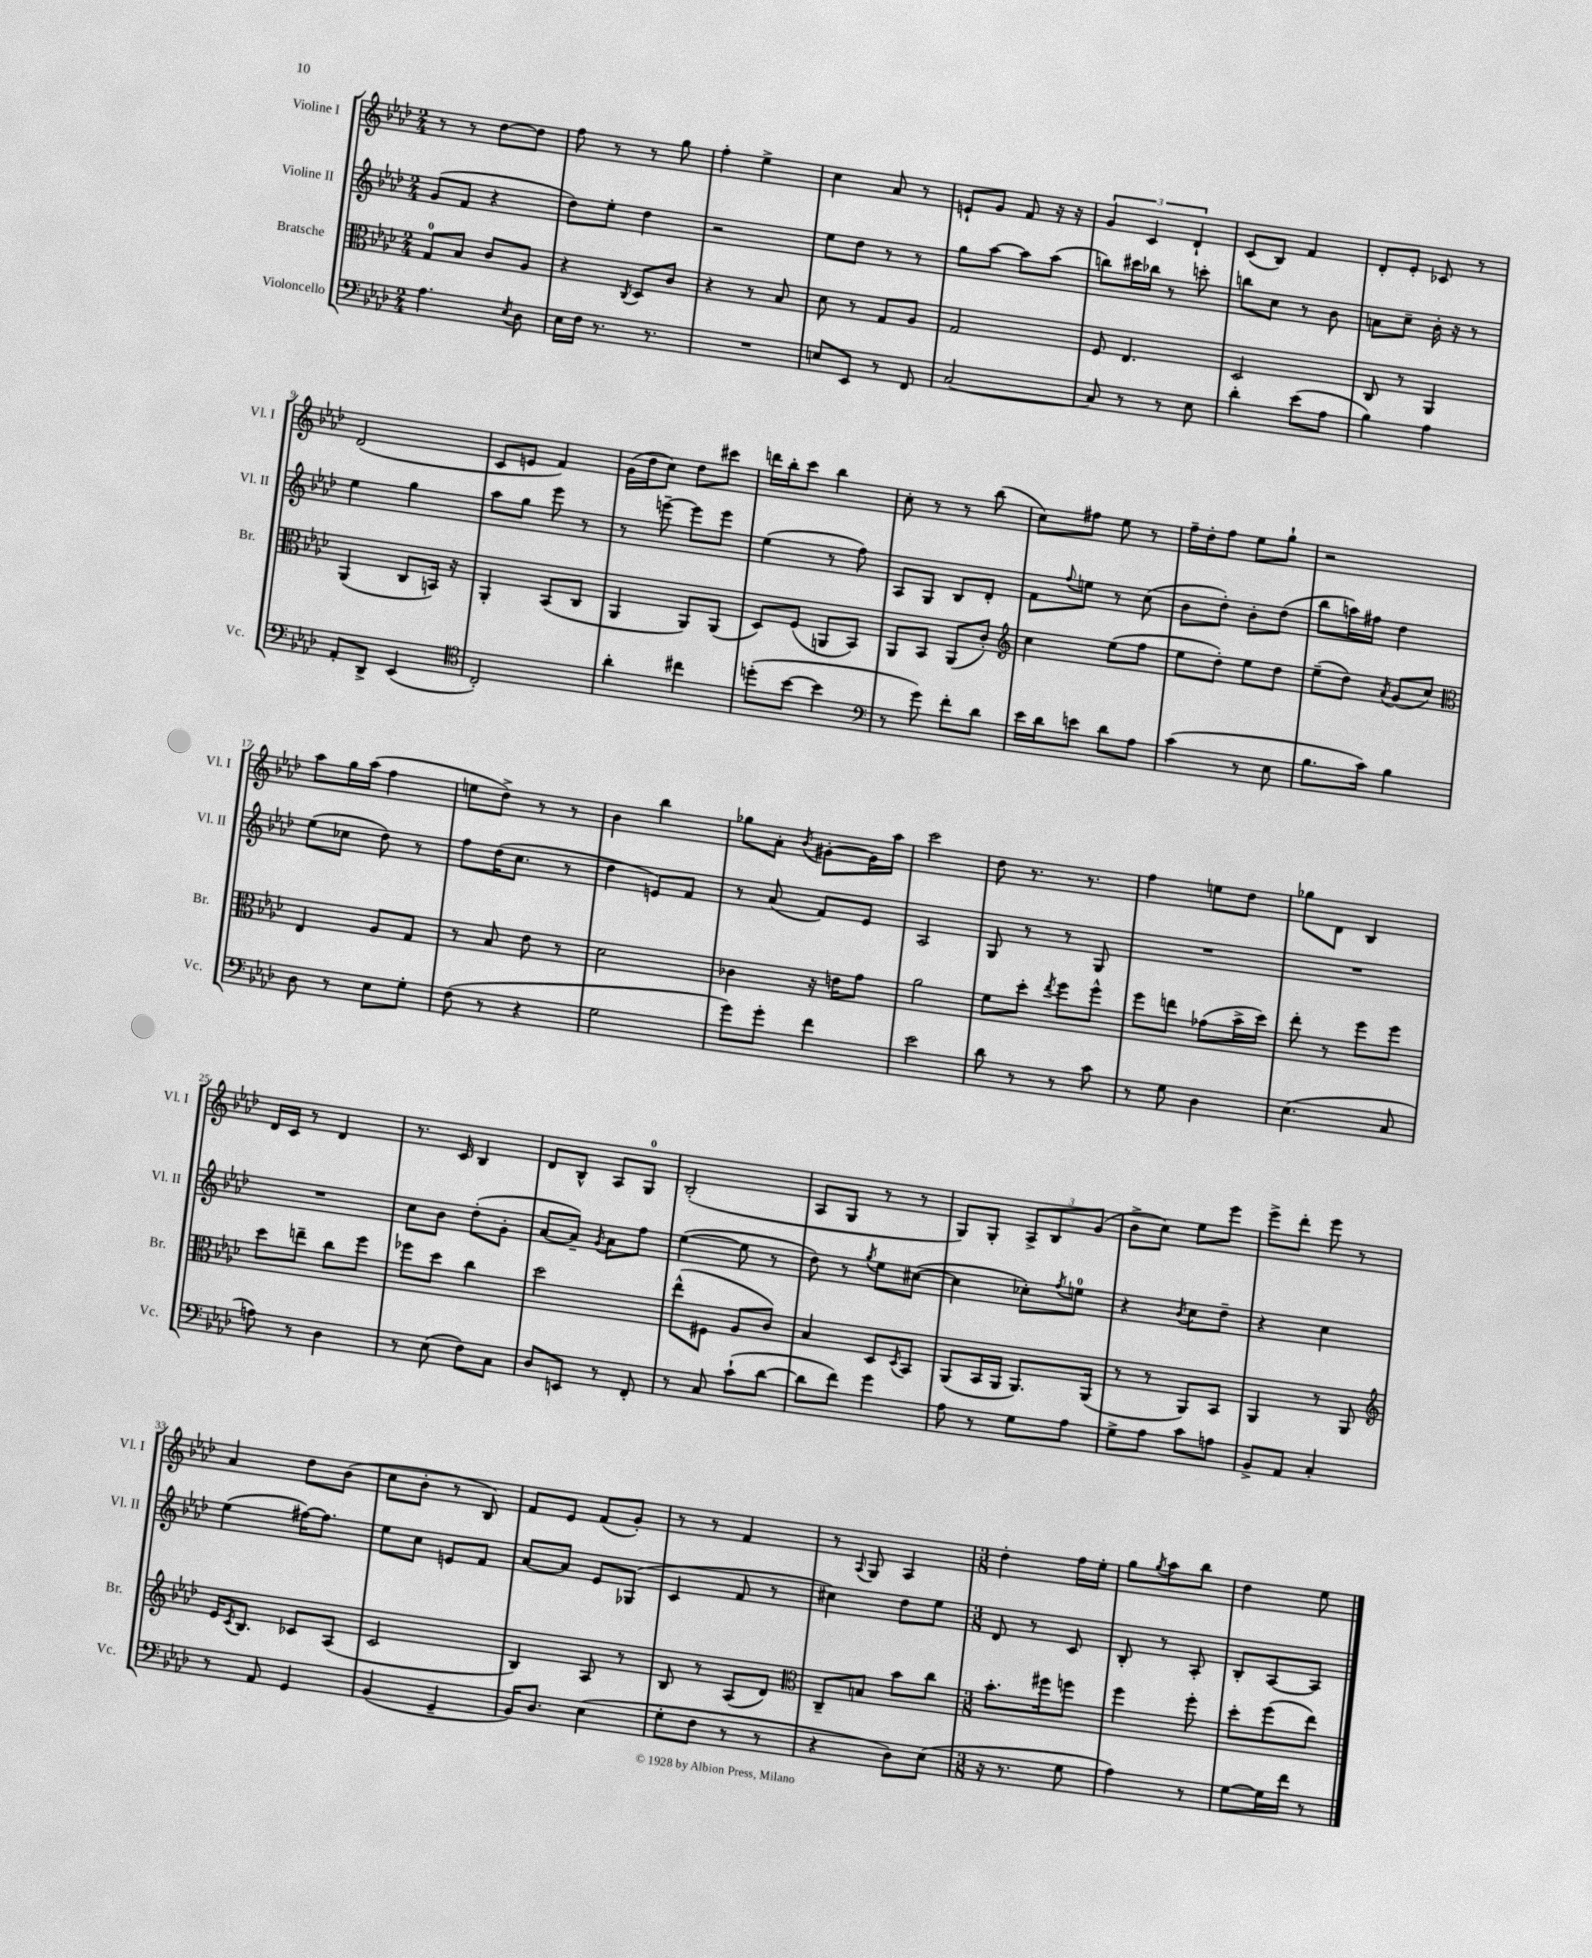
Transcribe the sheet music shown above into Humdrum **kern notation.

**kern	**kern	**kern	**kern
*staff4	*staff3	*staff2	*staff1
*clefF4	*clefC3	*clefG2	*clefG2
*k[b-e-a-d-]	*k[b-e-a-d-]	*k[b-e-a-d-]	*k[b-e-a-d-]
*M2/4	*M2/4	*M2/4	*M2/4
4.A-	8G	(8g	8r
.	8B-	8f	8r
.	8c	4r	[8dd-
8qE-	.	.	.
8D-	8A-	.	8dd-]
=	=	=	=
16E-	4r	8dd-)	8ff
16F	.	.	.
8.r	.	8ee-'	8r
.	8qC	.	.
.	8D-	4dd-	8r
8.r	.	.	.
.	8c	.	8gg
=	=	=	=
2r	4r	2r	4ff'
.	8r	.	4ee-^
.	8B-	.	.
=	=	=	=
8E	8d-	8ee-	4cc
8EE-	8r	8dd-	.
8r	8G	8r	8a-
8FF	8A-	8r	8r
=	=	=	=
[2C	2G	8gg	8e`
.	.	[8aa-	8g
.	.	8aa-]	8f
.	.	(8aa-	16r
.	.	.	16r
=	=	=	=
8C]	8F	8bb)	6g
8r	4.E-	16ccc#	.
.	.	.	6c
.	.	16bb-	.
8r	.	8r	.
.	.	.	6d-`
8E-	.	8ccc'	.
=	=	=	=
4d-'	2D-	8bb	(8c
.	.	8cc	8B-)
(8e-	.	8r	4f
8A-	.	8b-	.
=	=	=	=
4B-)	8C	8a	8d-'
.	8r	8cc~	8e-'
4A-	4AA-	16b-'	8c-
.	.	16r	.
.	.	8r	8r
=	=	=	=
8AA-'	(4AA-	4ee-	(2d-
8DD-^	.	.	.
(4EE-	8C	4gg	.
.	16BB)	.	.
.	16r	.	.
=	=	=	=
*clefC4	*	*	*
2C')	4AA-'	8aa-	8c
.	.	8gg	8e
.	(8BB-	8eee-	4f)
.	8C	8r	.
=	=	=	=
4a-'	4AA-	8r	(16g
.	.	.	16dd-
.	.	[8eee~	8cc)
4cc#	8AA-)	8eee]	8dd-
.	(8AA-	8eee	8ccc#
=	=	=	=
(8dd'	8D-)	(4ee-	16ddd
.	.	.	16bb-'
[8b-	(8F	.	8ccc
4b-]	8AA	8r	4bb-
.	8BB-)	8ff)	.
=	=	=	=
*clefF4	*	*	*
8r	8AA-	8A-	8cc'
8g)	8BB-	8G	8r
8f'	(8AA-	8B-	8r
8d-	8c')	8d-'	(8bb-
=	=	=	=
*	*clefG2	*	*
16e-	4cc	8f	8cc)
16d-	.	.	.
.	.	8qqff	.
8e	.	8ee	8ff#
8d-	(8ee-	8r	8ee-
8A-	8ff	(8cc	8r
=	=	=	=
(4c	8ee-	8b-	16ff~
.	.	.	16dd-'
.	8dd-')	8dd-')	8ff
8r	8ee-	8b-'	8ee-
8E-	8dd-	(8dd-	8gg`
=	=	=	=
8.B-	(8ee-~	8bb-	2r
.	8dd-)	16aa)	.
16c)	.	16ff#	.
.	8qa-	.	.
4B-	(8g	4dd-	.
.	8cc)	.	.
=	=	=	=
*	*clefC3	*	*
8D-	4E-	(8ee-	8aa-
8r	.	8cc-	16gg
.	.	.	(16aa-
8E-	8A-	8dd-)	4ff
8G'	8G	8r	.
=	=	=	=
(8F	8r	8ff	8ee
8r	8B-	(16dd-	8dd-^)
.	.	8.cc	.
4r	8e-	.	8r
.	8r	8r	8r
=	=	=	=
2G	2d-	4dd-	4b-
.	.	8e)	4bb-
.	.	8f	.
=	=	=	=
8g)	4c-	8r	8gg-
8g'	.	(8a-	8a-'
.	.	.	8qb-
4f	16r	8f)	[8g#'
.	16e	.	.
.	8g	8e-	16g#]
.	.	.	16aa-
=	=	=	=
2e-	2a-	2A-	2ccc
=	=	=	=
8d-	8f	8G	8dd-
8r	8dd-'	8r	8.r
.	8qee-	.	.
8r	8ff	8r	.
.	.	.	8.r
8c	8ff^^	8G	.
=	=	=	=
8r	8ff	2r	4ff
8G	8ee	.	.
4D-	(8g-	.	8ee
.	16b-^	.	8dd-
.	16dd-)	.	.
=	=	=	=
(4.E-	8ee-'	2r	8gg-
.	8r	.	8d-
.	8ff	.	4B-
8C	8ff	.	.
=	=	=	=
8A)	8dd-	2r	16d-
.	.	.	16c
8r	8ee~	.	8r
4D-	8cc	.	4d-
.	8ff	.	.
=	=	=	=
8r	8ff-	8cc	8.r
(8E-	8dd-	8b-	.
.	.	.	16c
8F)	4cc	(8dd-'	4B-
8C	.	8g'	.
=	=	=	=
8D-	2dd-	[8a-	8d-
8EE	.	8a-~])	8B-^^
.	.	8qg	.
8r	.	8a-	8A-
8FF'	.	8ff	8G
=	=	=	=
8r	(8ee-^^	([4ee-	(2B-'
8C	8F#	.	.
(8c`	8A-	8ee-]	.
[8d-	8c)	8r	.
=	=	=	=
8d-]	4B-	8dd-)	8A-
8f)	.	8r	8G
.	.	8qgg	.
4g	8D-	8ee-	8r
.	8qD-	.	.
.	8BB-	([8cc#	8r
=	=	=	=
8A-	(8AA-	4cc#]	8G)
8r	16BB-	.	8G'
.	16AA-	.	.
8G	8.AA-)	8cc-')	12A-^
.	.	.	12B-
.	.	8qff	.
8A-	.	8ee	.
.	.	.	(12g
.	(16AA-	.	.
=	=	=	=
8G^	8r	4r	8b-^
8A-	8r	.	8cc)
.	.	8qb-	.
8c	8AA-)	8cc	8ee-
8A	8BB-	8dd-~	8eee-
=	=	=	=
8BB-^	4AA-	4r	8eee-^
8AA-	.	.	8ddd-'
4C'	8r	4cc	8eee-
.	8AA-	.	8r
=	=	=	=
*	*clefG2	*	*
8r	16e-	(4ee-	4a-
.	8qc	.	.
.	8.B-	.	.
8AA-	.	.	.
4GG	8c-	[16ff#)	8dd-
.	.	8.ff#]	.
.	(8A-	.	(8b-
=	=	=	=
(4BB-	2c	8ee-	8cc
.	.	8cc	8b-'
4GG~	.	8e	8r
.	.	8f	8B-)
=	=	=	=
16BB-)	4B-)	[8a-	8f
8.D-	.	.	.
.	.	8a-]	8e-
(4E-	8A-	8e-	(8f
.	8r	(8G-	8g')
=	=	=	=
8G'	8B-	4c	8r
8F	8r	.	8r
8r	(8A-	8f	4f
8r	8d-)	8r	.
=	=	=	=
*	*clefC3	*	*
4r	8C~	4cc#)	8r
.	.	.	8qqA-
.	8B	.	8G
8D-)	8b-	8dd-	4A-
(8E-	8cc	8ee-	.
=	=	=	=
*M3/8	*M3/8	*M3/8	*M3/8
16r	8.b-'	8d-	4dd-'
8.r	.	.	.
.	.	8r	.
.	16ff#	.	.
8G	8ff	8c	16ff
.	.	.	16ee-'
=	=	=	=
4A-)	4ff	8B-'	8gg
.	.	.	8qgg
.	.	8r	8aa-
8r	8ff'	8A-'	8bb-
=	=	=	=
[8G	8dd-'	8B-'	4dd-
16G]	(8ff	[8A-	.
16f	.	.	.
8r	8ee-)	8A-]	8ee-
==	==	==	==
*-	*-	*-	*-
